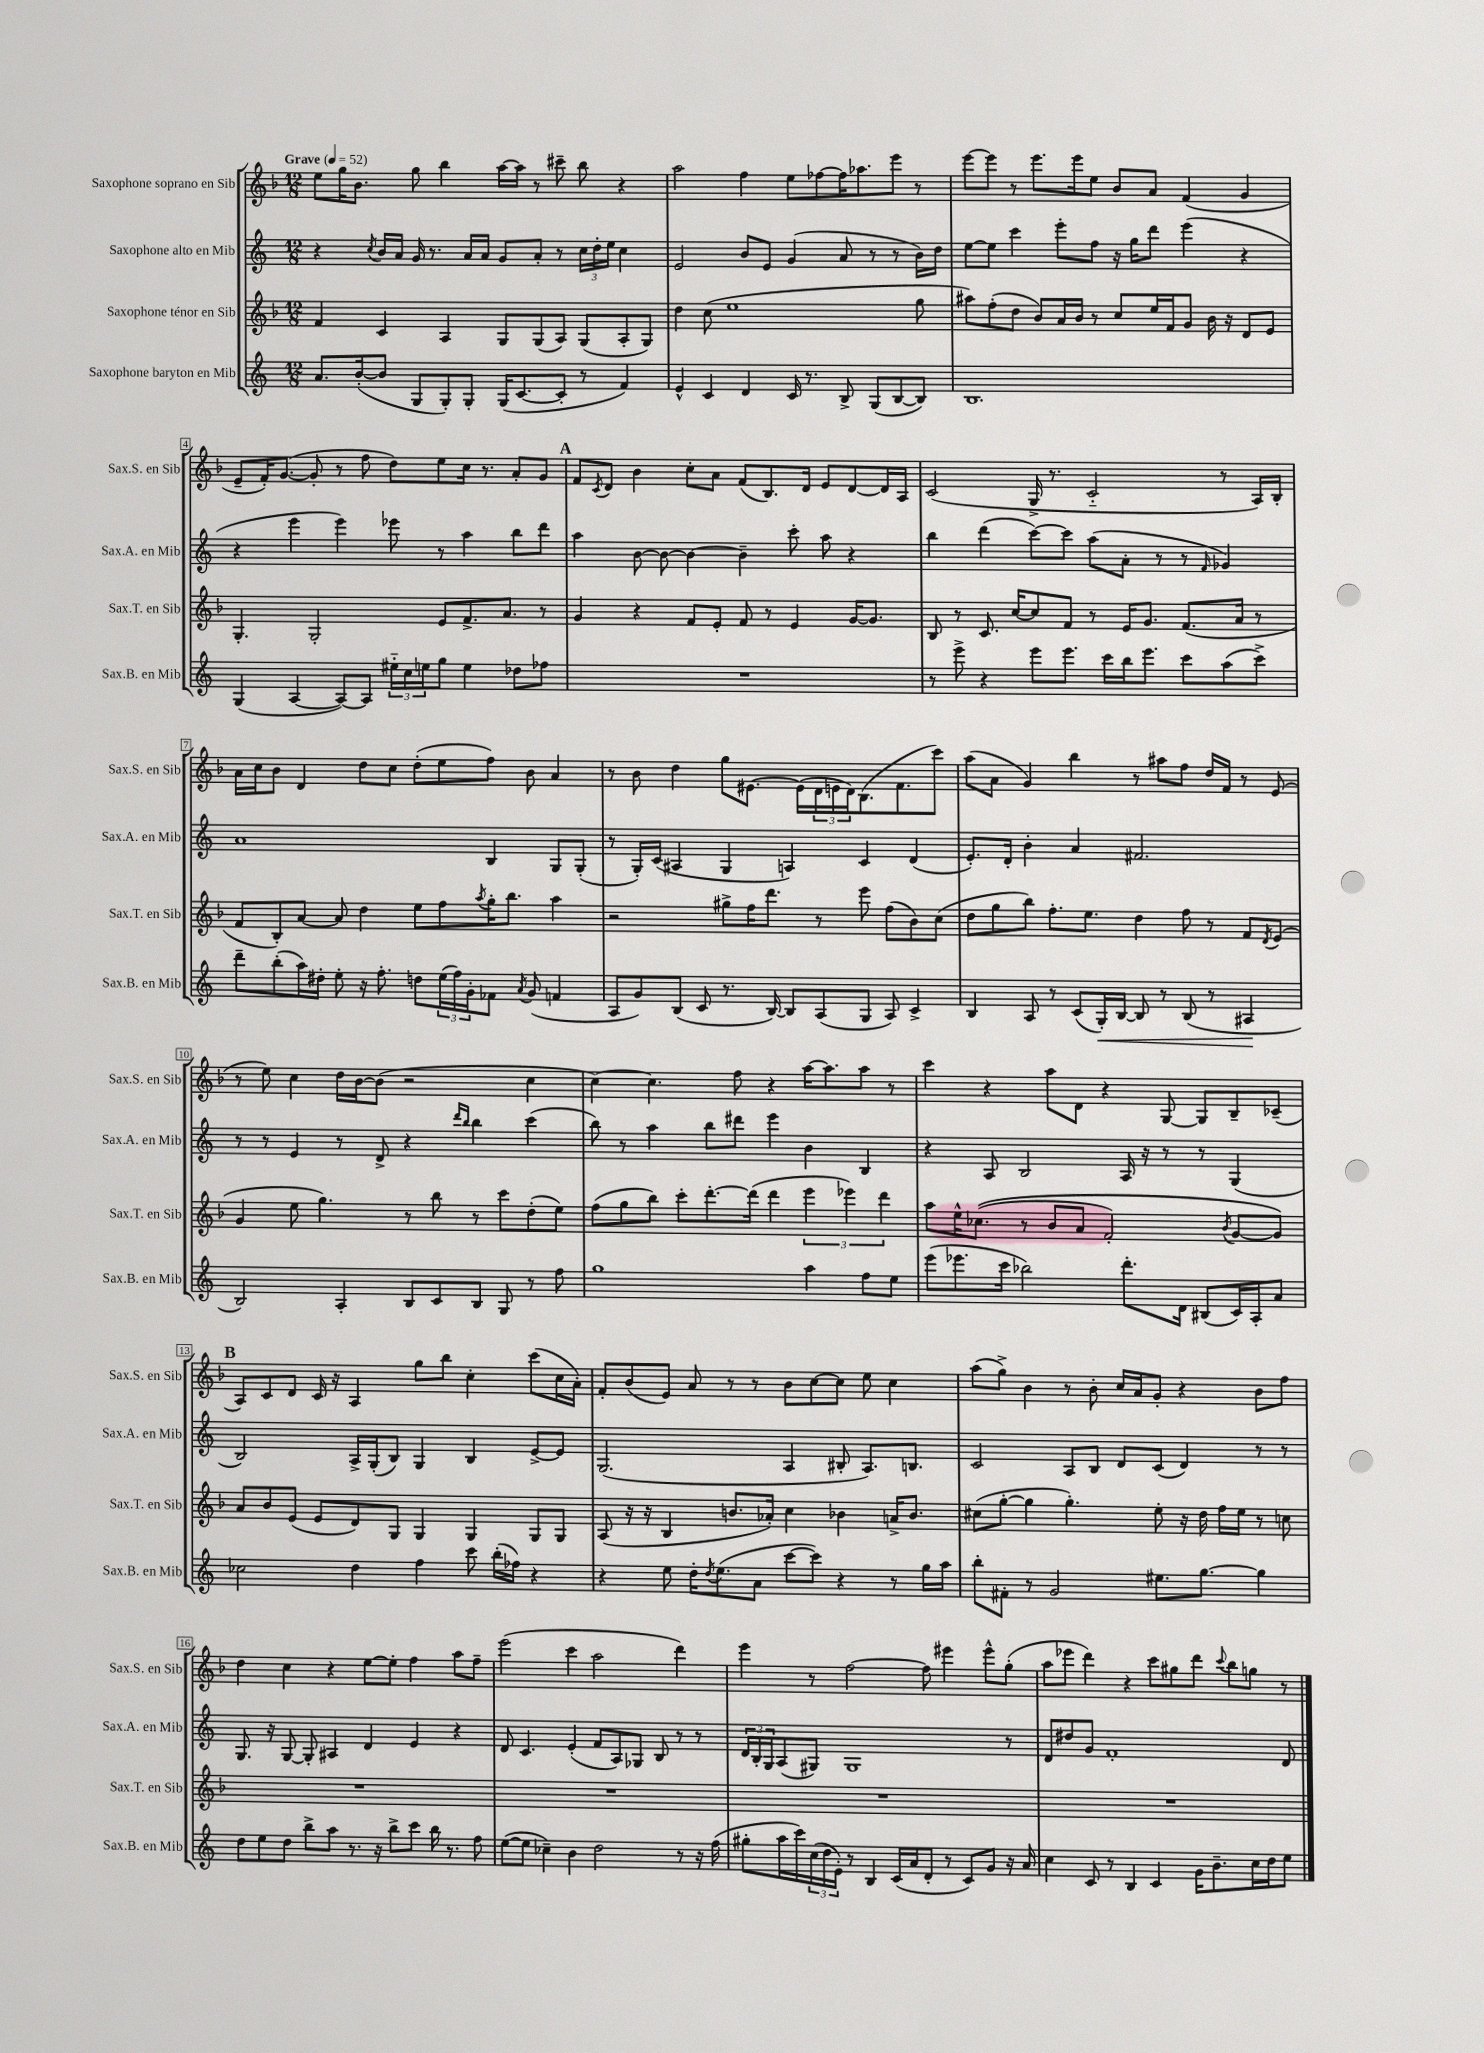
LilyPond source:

<<
\new StaffGroup <<
\new Staff = "s0" \with { instrumentName = "Saxophone soprano en Sib" shortInstrumentName = "Sax.S. en Sib" } {
    \clef treble \key f \major \numericTimeSignature \time 12/8 \tempo "Grave" 4 = 52
    e''8 g''16 bes'8. g''8 bes''4 a''16~ a''16 r8 cis'''8-- bes''8 r4 |
    a''2 f''4 e''8 fes''8~ fes''16 aes''8. e'''8 r8 |
    e'''8~ e'''8 r8 e'''8. e'''16 e''8 bes'8 a'8 f'4( g'4 |
    e'8-- f'16-.) g'8.~( g'8-. r8 f''8 d''8) e''8 c''16 r8. a'8-. g'8 |
    \mark \markup { \bold "A" } f'8 \acciaccatura { c'8 } d'8 bes'4 c''8-. a'8 f'8( bes8.) d'16 e'8 d'8~ d'16 a16 |
    c'2( g16-> r8. c'2-_ r8 a16) bes16-. |
    a'16 c''16 bes'8 d'4 d''8 c''8 d''8-.( e''8 f''8) bes'8 a'4 |
    r8 bes'8 d''4 g''8 eis'8.~ eis'16( \tuplet 3/2 { d'16 e'16 d'16) } bes8.( f'8. c'''8) |
    a''8( a'8 g'4) bes''4 r8 ais''8 f''8 d''16 f'16 r8 e'8( |
    r8 e''8) c''4 d''16 bes'16~ bes'8( r2 c''4 |
    c''4~) c''4. f''8 r4 a''16~ a''8. a''8 r8 |
    c'''4 r4 a''8 d'8 r4 g8~ g8 bes8-- ces'8--( |
    \mark \markup { \bold "B" } a8) c'8 d'8 c'16 r16 a4 g''8 bes''8 c''4-. c'''8( c''16 a'16-.) |
    f'8-. bes'8( e'8) a'8 r8 r8 bes'8 c''8~ c''8 e''8 c''4 |
    a''8( g''8->) bes'4 r8 bes'8-. c''16 a'16 g'8-. r4 bes'8 f''8 |
    d''4 c''4 r4 e''8~ e''8-. f''4 a''8 f''8-- |
    e'''2( c'''4 a''2 d'''4) |
    e'''4 r8 f''2~ f''8 eis'''4 eis'''8-^ g''8-.( |
    a''8 ees'''8 d'''4) r4 c'''8 gis''8 d'''8 \appoggiatura { c'''8 } bes''8 g''8 r8 \bar "|." |
}
\new Staff = "s1" \with { instrumentName = "Saxophone alto en Mib" shortInstrumentName = "Sax.A. en Mib" } {
    \clef treble \key c \major \numericTimeSignature \time 12/8
    r4 \acciaccatura { c''8 } b'16 a'16 g'16 r8. a'16 a'16 g'8 a'8-. r8 \tuplet 3/2 { c''16 d''16-. e''16 } c''4 |
    e'2 b'8 e'8 g'4( a'8 r8 r8 b'16) d''16 |
    e''8~ e''8 c'''4 e'''8-. f''8 r16 g''16 d'''8 e'''4( r4 |
    r4 e'''4 e'''4) ees'''8 r8 a''4 b''8 d'''8 |
    \mark \markup { \bold "A" } a''4 b'8~ b'8~ b'4~ b'4-- c'''8-. a''8 r4 |
    b''4 d'''4( c'''8~) c'''8 a''8( a'8-. r8 r8 \grace { f'16 } ges'4) |
    a'1 b4 g8 g8-.( |
    r8 g16-.) c'16( ais4 g4 a4) c'4 d'4( |
    e'8.-.) d'16-. b'4-. a'4 fis'2. |
    r8 r8 e'4 r8 d'8-> r4 \grace { d'''16 b''16 } b''4 c'''4( |
    b''8) r8 a''4 b''8 dis'''8 e'''4 b'4 b4 |
    r4 a8 b2 a16 r16 r8 r8 g4( |
    \mark \markup { \bold "B" } b2) a16-> g16-.( b8) g4 b4 e'8~-> e'8 |
    g2.( a4 bis8-. a8.) b8. |
    c'2 a8 b8 d'8 c'8( d'4) r8 r8 |
    g8. r16 g8~ g8-. ais4 d'4 e'4 r4 |
    d'8 c'4. e'4-.( f'8 a8) ges8 b8 r8 r8 |
    \tuplet 3/2 { d'16 b16-. g16 } a8( gis8) gis1 r8 |
    d'8 dis''8 g'8 f'1-. d'8 \bar "|." |
}
\new Staff = "s2" \with { instrumentName = "Saxophone ténor en Sib" shortInstrumentName = "Sax.T. en Sib" } {
    \clef treble \key f \major \numericTimeSignature \time 12/8
    f'4 c'4 a4 g8 g8( a8) g8( a8-. g8) |
    d''4 c''8( e''1 g''8 |
    ais''8) f''8-.( d''8 bes'8) a'16 bes'16 r8 c''8 e''16 f'16 g'8 bes'16 r16 d'8 e'8 |
    g4.-. g2-. e'8 f'8.-> a'8. r8 |
    \mark \markup { \bold "A" } g'4 r4 f'8 e'8-. f'8 r8 e'4 g'16~ g'8. |
    bes8 r8 c'8. c''16~ c''8 f'8 r8 e'16 g'8. f'8.( a'16 r8 |
    f'8 bes8-.) a'8~ a'8 d''4 e''8 f''8 \acciaccatura { a''8 } g''16-. bes''8. a''4 |
    r2 gis''8-> f''16 d'''8. r8 e'''8 f''8( bes'8) c''8( |
    d''8 g''8 bes''8) f''8.-. e''8. d''4 f''8 r8 f'8 \acciaccatura { d'8 } e'8( |
    g'4 e''8 g''4.) r8 bes''8 r8 c'''8 d''8-.( e''8) |
    f''8( g''8 bes''8) c'''8-. d'''8.~-. d'''16( d'''4 \tuplet 3/2 { e'''4 ees'''4) d'''4 } |
    a''8 e''16-^ ces''8.(\( r8 bes'8 a'8 f'2-.) \acciaccatura { bes'8 } g'8~ g'8\) |
    \mark \markup { \bold "B" } a'8 bes'8 e'8( e'8 d'8) g8 g4 g4 g8 g8 |
    a8( r16 r16 bes4 b'8. aes'16-.) c''4 bes'4 a'16-> bes'8. |
    cis''8( g''8~-. g''4 g''4.-.) e''8-. r16 d''16 f''16 e''16 r8 c''8 |
    R1. |
    R1. |
    R1. |
    R1. \bar "|." |
}
\new Staff = "s3" \with { instrumentName = "Saxophone baryton en Mib" shortInstrumentName = "Sax.B. en Mib" } {
    \clef treble \key c \major \numericTimeSignature \time 12/8
    a'8. b'16~-.( b'8 g8 g8-.) g8-. g16( c'8.~ c'8-. r8 f'4) |
    e'4-^ c'4 d'4 c'16 r8. b8-> g8( b8~ b8) |
    b1. |
    g4( a4~ a8~) a8 \tuplet 3/2 { eis''16-_ c''16 e''16 } g''8 e''4 des''8 fes''8 |
    \mark \markup { \bold "A" } R1. |
    r8 e'''8-> r4 e'''8 e'''8. c'''16 b''16 e'''8. c'''8 a''8( c'''8->) |
    d'''8-- b''8-.( a''16) dis''16-. e''8-. r16 f''8.-. d''8 \tuplet 3/2 { e''16( f''16) g'16-. } fes'8 \acciaccatura { a'8 } g'8( f'4 |
    a8 g'8) b8( c'8 r8. b16~) b8 a8( g8 a8) c'4-> |
    b4 a8 r8 c'8( g16-.\<) b16~ b8 r8 b8( r8 ais4\! |
    b2) a4-. b8 c'8 b8 g8 r8 f''8 |
    g''1 a''4 f''8 e''8 |
    e'''8( ees'''8. c'''16 bes''2) d'''8.-. d'16 bis8( c'16) a16-. a'8 |
    \mark \markup { \bold "B" } ces''2 d''4 f''4 c'''8 b''16-.( fes''16) r4 |
    r4 e''8 d''16-. \acciaccatura { d''8 } e''8.( a'8 c'''8~ c'''8) r4 r8 g''16 a''16 |
    b''8-. fis'8-. r8 g'2 eis''8. g''8.~ g''4 |
    d''8 e''8 d''8 b''8-> a''8 r8. r16 b''8-> c'''8 b''16 r8. f''8 |
    e''8~( e''8 ces''4--) b'4 d''2 r8 r16 f''16( |
    gis''8-. a''16 c'''16) \tuplet 3/2 { c''16( d''16 e'16-.) } r8 b4 c'16( a'16 d'8-. r8 c'8) g'8 r16 a'16 |
    c''4 c'8 r8 b4 c'4 g'16 b'8.-- c''16 d''16 e''8 \bar "|." |
}
>>
>>
\layout { \context { \Score \override BarNumber.stencil = #(make-stencil-boxer 0.1 0.3 ly:text-interface::print) } }
